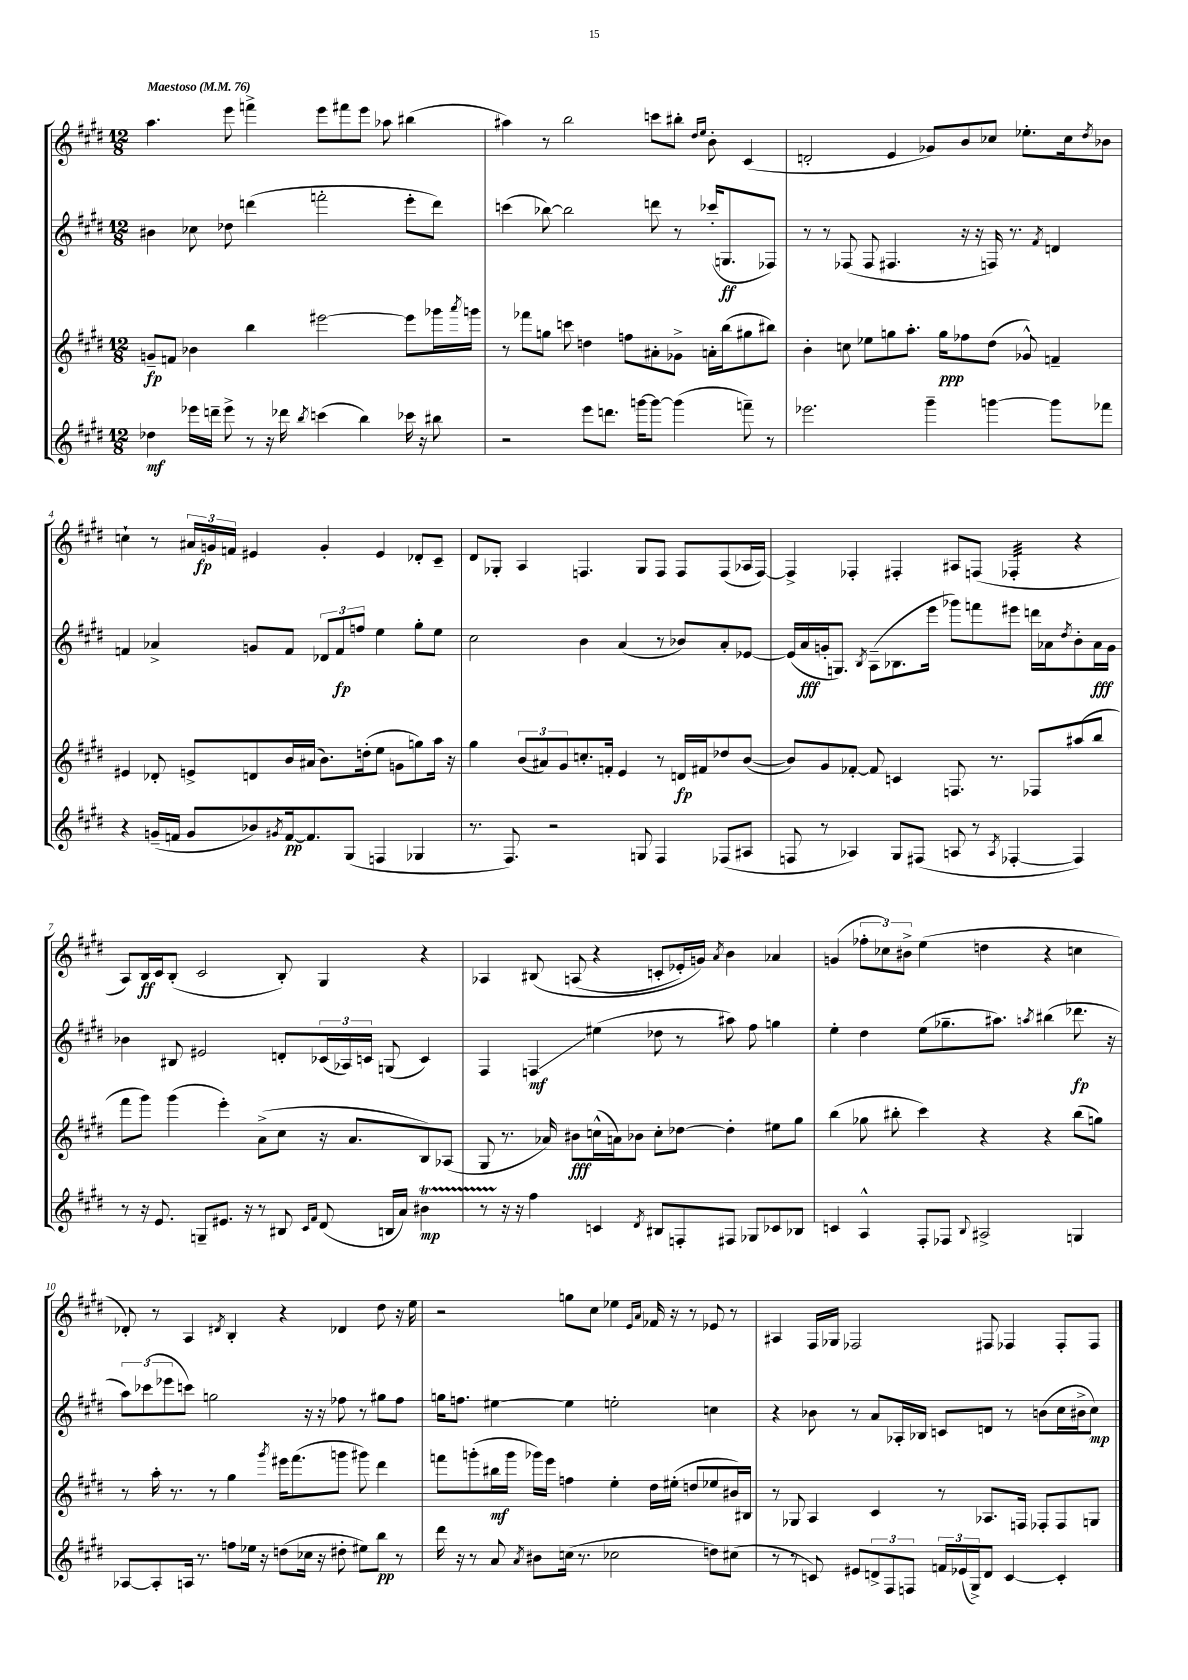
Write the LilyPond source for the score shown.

<<
\new StaffGroup <<
\new Staff = "s0" {
    \clef treble \key e \major \numericTimeSignature \time 12/8 \tempo "Maestoso" 4 = 76
    a''4. e'''8 f'''4-> e'''8 fis'''8 e'''8 aes''8 bis''4( |
    ais''4) r8 b''2 c'''8 bis''8-. \grace { dis''16 e''16 } b'8-. cis'4( |
    d'2-. e'4 ges'8) b'8 ces''8 ees''8.-. ces''16 \acciaccatura { dis''8 } bes'8 |
    c''4-! r8 \tuplet 3/2 { ais'16 g'16\fp f'16 } eis'4 g'4-. eis'4 des'8-. cis'8-- |
    dis'8 ges8-. a4 f4. ges8 f8 f8 f8( aes16 f16~) |
    f4-> fes4-. fis4-. ais8 f8( fes4:32-. r4 |
    a8) b16\ff cis'16 b8-.( cis'2 b8-.) gis4 r4 |
    aes4 bis8\( a8( r4 c'8-. ees'16-.) g'16\) \acciaccatura { a'8 } b'4 aes'4 |
    g'4( \tuplet 3/2 { fes''8-. ces''8) bis'8-> } e''4( d''4 r4 c''4 |
    des'8-.) r8 a4 \acciaccatura { dis'8 } b4-. r4 des'4 dis''8 r16 e''16 |
    r2 g''8 cis''8 ees''4 \grace { e'16 a'16 } fes'16 r16 r8 ees'8 r8 |
    ais4 fis16 ges16 fes2 fis8 fes4 fes8-. fes8 \bar "|." |
}
\new Staff = "s1" {
    \clef treble \key e \major \numericTimeSignature \time 12/8
    bis'4 ces''8 des''8 d'''4( f'''2-. e'''8-. d'''8) |
    c'''4( bes''8~) bes''2 d'''8 r8 ces'''16-.( g8.\ff fes8) |
    r8 r8 fes8( fes8 fis4. r16 r16 f16) r8. \acciaccatura { fis'8 } d'4 |
    f'4 aes'4-> g'8 f'8 \tuplet 3/2 { des'8 f'8\fp f''8 } e''4 gis''8-. e''8 |
    cis''2 b'4 a'4( r8 bes'8) a'8-. ees'8~ |
    ees'16( a'16\fff g'16-. g8.) \acciaccatura { b8 } a8--( bes8. e'''16 ges'''8) f'''8 eis'''8 d'''16 aes'16 \acciaccatura { dis''8 } b'8-. aes'16\fff g'16 |
    bes'4 bis8 eis'2 d'8-. \tuplet 3/2 { ces'16( aes16) c'16 } g8( c'4) |
    fis4 f4\glissando\mf eis''4( des''8 r8 ais''8) fis''8 g''4 |
    e''4-. dis''4 e''8( ges''8.-- ais''8.) \acciaccatura { a''8 } bis''4( des'''8.\fp r16 |
    \tuplet 3/2 { a''8) ces'''8( ees'''8 } c'''8) g''2 r16 r16 fes''8 r8 gis''8 fes''8 |
    g''16 f''8. eis''4~ eis''4 e''2-. c''4 |
    r4 bes'8 r8 a'8 aes16-. bes16 c'8 d'8 r8 b'8( cis''16 bis'16-> cis''8\mp) \bar "|." |
}
\new Staff = "s2" {
    \clef treble \key e \major \numericTimeSignature \time 12/8
    g'8--\fp f'8 bes'4 b''4 eis'''2~ eis'''8 ges'''16 \acciaccatura { a'''8 } g'''16 |
    r8 fes'''8 g''8 c'''8 d''4 f''8 ais'8-. ges'8-> a'16-. b''16( gis''8 bis''8) |
    b'4-. c''8 ees''8 g''8 a''8.-. g''16\ppp fes''8 dis''8( ges'8-^) f'4-- |
    eis'4 des'8-. e'8-> d'8 b'16 ais'16( b'8.) d''16-.( e''8 g'8 g''8) a''16 r16 |
    gis''4 \tuplet 3/2 { b'8( ais'8) gis'8 } c''8.-. f'16-. e'4 r8 d'16\fp fis'16 des''8 b'8~( |
    b'8) gis'8 fes'8~-. fes'8 c'4 f8. r8. fes8 ais''8( b''8 |
    fis'''8 gis'''8) gis'''4( e'''4-.) a'8->( cis''8 r16 a'8. b8) aes8( |
    gis8 r8. aes'16) bis'8\fff c''16-^( a'16) bes'8 c''8-. des''8~ des''4-. eis''8 gis''8 |
    b''4( ges''8 bis''8-. cis'''4) r4 r4 bis''8( g''8) |
    r8 a''16-. r8. r8 gis''4 \acciaccatura { gis'''8 } eis'''16 fis'''8.( g'''8 gis'''8) dis'''4 |
    f'''8 g'''8-.( bis''16\mf g'''16 ges'''16) e'''16 f''4 e''4-. dis''16 eis''16-.( d''8 ees''8 bis'16) bis16 |
    r8 ges8 a4 cis'4 r8 aes8. f16 fes8-. fes8 g8 \bar "|." |
}
\new Staff = "s3" {
    \clef treble \key e \major \numericTimeSignature \time 12/8
    des''4\mf ees'''16 d'''16-- ees'''8-> r8 r16 des'''16 \acciaccatura { b''8 } c'''4( b''4) ces'''16 r16 bis''8 |
    r2 e'''8 d'''8. g'''16~ g'''8~ g'''4( f'''8--) r8 |
    ees'''2. gis'''4-- g'''4~ g'''8 fes'''8 |
    r4 g'16--( f'16 g'8 bes'8) \acciaccatura { gis'8 } f'16~\pp f'8. gis8( f4 ges4 |
    r8. fis8.) r2 g8 fis4 fes8( ais8 |
    f8 r8 aes4) gis8 fis8( a8 r8 \acciaccatura { a8 } fes4~-. fes4) |
    r8 r16 e'8. g8-- eis'8. r16 r8 bis8 \grace { cis'16 fis'16 } dis'8( b16 a'16) bis'4\startTrillSpan\mp |
    r8 r16\stopTrillSpan r16 fis''4 c'4 \acciaccatura { dis'8 } bis8 f8-. fis8 ges8 ces'8 bes8 |
    c'4 a4-^ fis8-. fes8 \appoggiatura { b8 } ais2-> g4 |
    aes8~ aes8-. a16 r8. f''8 ees''16 r16 d''8( ces''16 r16 dis''8-. eis''8) b''8\pp r8 |
    dis'''16 r16 r8 a'8 \acciaccatura { a'8 } bis'8 c''16( r8. ces''2 d''8) cis''8( |
    r8 r8 c'8) eis'8 \tuplet 3/2 { d'8-> fis8 f8 } \tuplet 3/2 { f'16 ees'16( gis16->) } d'8 c'4~ c'4-. \bar "|." |
}
>>
>>
